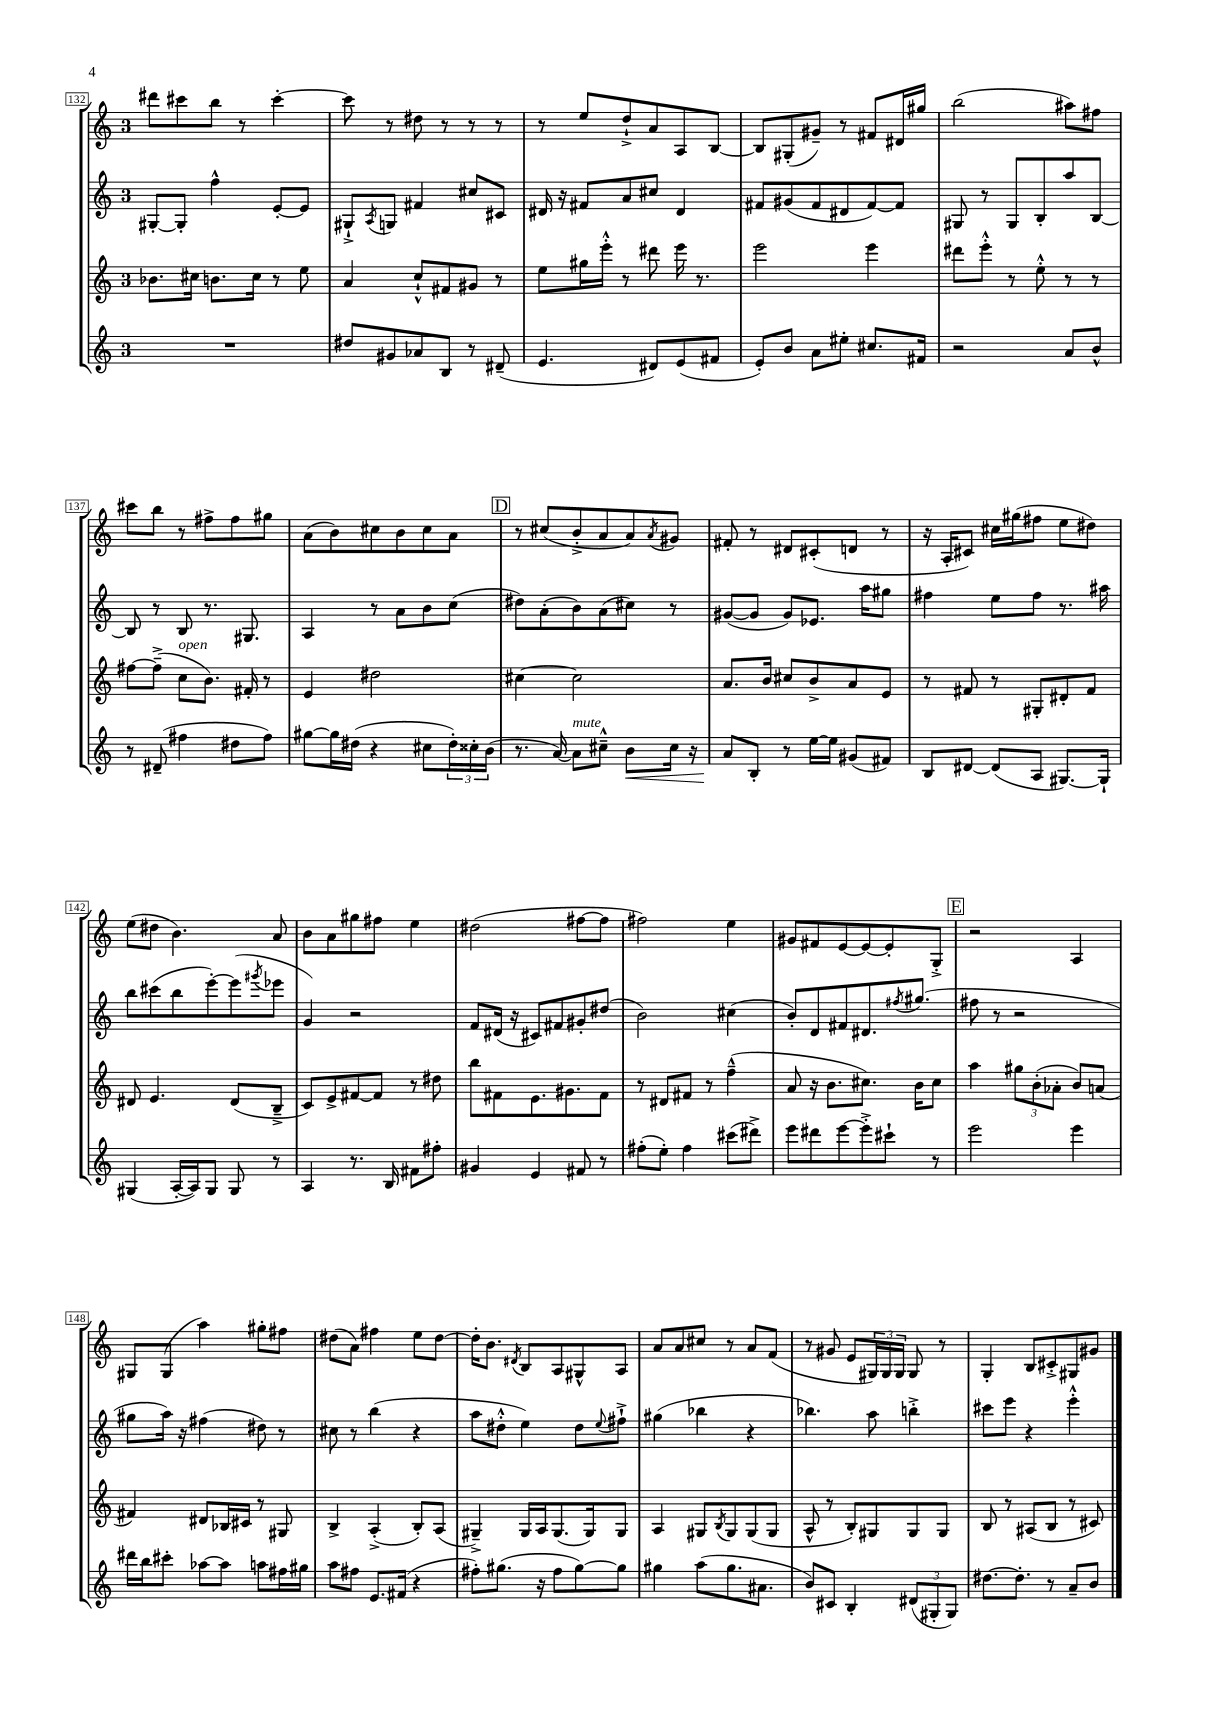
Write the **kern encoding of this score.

**kern	**dynam	**kern	**kern	**kern
*part4	*part4	*part3	*part2	*part1
*staff4	*staff4	*staff3	*staff2	*staff1
*clefG2	*	*clefG2	*clefG2	*clefG2
*k[]	*	*k[]	*k[]	*k[]
*M3/4	*	*M3/4	*M3/4	*M3/4
=132	=132	=132	=132	=132
2.r	.	8.b-X\L	[8G#X'/L	8ddd#X\L
.	.	.	8G#'/J]	8ccc#X\
.	.	16cc#X\Jk	.	.
.	.	8.bn\L	4ff^^\	8bb\J
.	.	.	.	8r
.	.	16cc#\Jk	.	.
.	.	8r	[8e'/L	[4ccc#'\
.	.	8ee\	8e/J]	.
=133	=133	=133	=133	=133
8dd#X/L	.	4a/	8G#X`^/L	8ccc#\]
.	.	.	8qA/	.
8g#X/	.	.	8Gn/J	8r
8a-X/	.	8cc`^^/L	4f#X/	8dd#X\
8B/J	.	8f#X/	.	8r
8r	.	8g#X/J	8cc#X/L	8r
(8d#X~/	.	8r	8c#X/J	8r
=134	=134	=134	=134	=134
4.e/	.	8ee\L	16d#X/	8r
.	.	.	16r	.
.	.	16gg#X\L	8f#X/L	8ee/L
.	.	16eee'^^\JJ	.	.
.	.	8r	8a/	8dd`^/
8d#X/L)	.	8ddd#X\	8cc#X/J	8a/
(8e/	.	16eee\	4d#/	8A/
.	.	8.r	.	.
8f#X/J	.	.	.	[8B/J
=135	=135	=135	=135	=135
8e'/L)	.	2eee\	8f#X/L	8B/L]
8b/J	.	.	(8g#X/	(8G#X'/
8a\L	.	.	8f#/	8g#X~/J)
8ee#X'\J	.	.	8d#X/	8r
8.cc#X/L	.	4eee\	[8f#/)	8f#X/L
.	.	.	8f#/J]	16d#X/L
16f#X/Jk	.	.	.	16gg#X/JJ
=136	=136	=136	=136	=136
2r	.	8ddd#X\L	8G#X/	(2bb\
.	.	8eee'^^\J	8r	.
.	.	8r	8G#/L	.
.	.	8ee'^^\	8B'/	.
8a/L	.	8r	8aa/	8aa#X\L)
8b^^/J	.	8r	[8B/J	8ff#X\J
!!LO:LB:g=z
=137	=137	=137	=137	=137
8r	.	[8ff#X\L	8B/]	8ccc#X\L
(8d#X~/	.	(8ff#~^\J]	8r	8bb\J
!	!	!LO:TX:a:i:t=open	!	!
4ff#X\	.	8cc\L	8B/	8r
.	.	8.b\J)	8.r	8ff#X^\L
8dd#X\L	.	.	.	8ff#\
.	.	16f#X'/	8.G#X/	.
8ff#\J)	.	8r	.	8gg#X\J
=138	=138	=138	=138	=138
[8gg#X\L	.	4e/	4A/	(8a\L
16gg#\L]	.	.	.	8b\)
(16dd#X\JJ	.	.	.	.
4r	.	2dd#X\	8r	8cc#X\
.	.	.	8a\L	8b\
8cc#X\L	.	.	8b\	8cc#\
24dd#'\L)	.	.	(8cc\J	8a\J
24cc##X'\	.	.	.	.
(24b\JJ	.	.	.	.
!!LO:REH:place=s1:t=D
=139	=139	=139	=139	=139
8.r	.	[4cc#X\	8dd#X\L)	8r
.	.	.	(8a'\	(8cc#X/L
[16a/)	.	.	.	.
!LO:TX:a:i:t=mute	!	!	!	!
8a\L]	.	2cc#\]	8b\)	8b'^/
8cc#X~^^\J	.	.	(8a\	8a/
!	!LO:HP:b	!	!	!
8b\L	<	.	8cc#X\J)	8a/)
.	.	.	.	8qa/
16cc#\Jk	.	.	8r	8g#X/J
16r	.	.	.	.
=140	=140	=140	=140	=140
8a/L	.	8.a/L	([8g#X/L	8f#X'/
8B'/J	[	.	8g#/J]	8r
.	.	16b/Jk	.	.
8r	.	8cc#X/L	8g#/L)	8d#X/L
[16ee\LL	.	8b^/	8.e-X/J	(8c#X'/
16ee\JJ]	.	.	.	.
(8g#X/L	.	8a/	.	8dn/J
.	.	.	16aa\KL	.
8f#X/J)	.	8e/J	8gg#X\J	8r
=141	=141	=141	=141	=141
8B/L	.	8r	4ff#X\	16r
.	.	.	.	16A'/KL
[8d#X/J	.	8f#X/	.	8c#X/J)
(8d#/L]	.	8r	8ee\L	16cc#X\LL
.	.	.	.	(16gg#X\J
8A/J	.	8G#X'/L	8ff#\J	8ff#X\J
[8.G#X/L)	.	8d#X'/	8.r	8ee\L
.	.	8f#/J	.	8dd#X\J)
16G#`/Jk]	.	.	16aa#X\	.
!!LO:LB:g=z
=142	=142	=142	=142	=142
(4G#X/	.	8d#X/	8bb\L	(8ee\L
.	.	4.e/	(8ccc#X\	8dd#X\J
[16A'/LL	.	.	8bb\	4.b\)
16A/J])	.	.	.	.
8G#/J	.	.	[8eee'\)	.
8G#/	.	(8d#/L	(8eee\]	.
.	.	.	8qggg#X/	.
8r	.	8B~^/J	8eee-X\J	8a/
=143	=143	=143	=143	=143
4A/	.	8c/L)	4g/)	8b\L
.	.	8e^/	.	8a\
8.r	.	[8f#X/	2r	8gg#X\
.	.	8f#/J]	.	8ff#X\J
16B/	.	.	.	.
8f#X\L	.	8r	.	4ee\
8ff#X'\J	.	8dd#X\	.	.
=144	=144	=144	=144	=144
4g#X/	.	8bb\L	8f/L	(2dd#X\
.	.	8f#X\	(16d#X/Jk	.
.	.	.	16r	.
4e/	.	8.e\	8c#X/L)	.
.	.	.	8f#X/	.
.	.	8.g#X\	.	.
8f#X/	.	.	8g#X'/	[8ff#X\L
8r	.	8f#\J	(8dd#X/J	8ff#\J]
=145	=145	=145	=145	=145
(8ff#X'\L	.	8r	2b\)	2ff#X\)
8ee'\J)	.	8d#X/L	.	.
4ff#\	.	8f#X/J	.	.
.	.	8r	.	.
(8ccc#X\L	.	(4ff~^^\	(4cc#X\	4ee\
8ddd#X^\J)	.	.	.	.
=146	=146	=146	=146	=146
8eee\L	.	8a/	8b'/L)	8g#X/L
8ddd#X\	.	16r	8d/	8f#X/
.	.	8.b\L	.	.
[8eee\	.	.	8f#X/	[8e/
8eee'^\]	.	8.cc#X\J)	8.d#X/	8e/_
8ccc#X`\J	.	.	.	8e'/]
.	.	.	8qff#X/	.
.	.	16b\KL	(8.gg#X/J	.
8r	.	8cc#\J	.	8G'^/J
!!LO:REH:place=s1:t=E
=147	=147	=147	=147	=147
2eee\	.	4aa\	8ff#X\	2r
.	.	.	8r	.
.	.	12gg#X\L	2r	.
.	.	(12b'\	.	.
.	.	12a-X'\J	.	.
4eee\	.	8b/L)	.	4A/
.	.	(8an/J	.	.
!!LO:LB:g=z
=148	=148	=148	=148	=148
16ddd#X\LL	.	4f#X/)	8gg#X\L	8G#X/L
16bb\J	.	.	.	.
8ccc#X'\J	.	.	16aa\Jk)	(8G#/J
.	.	.	16r	.
[8aa-X\L	.	8d#X/L	(4ff#X\	4aa\)
8aa-\J]	.	16B-X/L	.	.
.	.	16c#X/JJ	.	.
8aan\L	.	8r	8dd#X\)	8gg#X'\L
16ff#X\L	.	8G#X/	8r	8ff#X\J
16gg#X\JJ	.	.	.	.
=149	=149	=149	=149	=149
8aa\L	.	4B^/	8cc#X\	(8dd#X\L
8ff#X\J	.	.	8r	8a\J)
8.e/L	.	(4A'^/	(4bb\	4ff#X\
(16f#X/Jk	.	.	.	.
4r	.	8B'/L)	4r	8ee\L
.	.	(8A/J	.	[8dd#\J
=150	=150	=150	=150	=150
8ff#X'\L)	.	4G#X~^/)	8aa\L	16dd#'\KL]
.	.	.	.	8.b\J
(8.gg#X\J	.	.	8dd#X'^^\J	.
.	.	.	.	8qd#X/
.	.	16G#/LL	4ee\)	8B/L
16r	.	16A/J	.	.
8ff#\L	.	(8.G#/	.	8A/
[8gg#\)	.	.	8dd#\L	8G#X^^/
.	.	16G#/k)	.	.
.	.	.	8qqee/	.
8gg#\J]	.	8G#/J	8ff#X`^\J	8A/J
=151	=151	=151	=151	=151
4gg#X\	.	4A/	(4gg#X\	8a/L
.	.	.	.	8a/
(8aa\L	.	8G#X/L	4bb-X\	8cc#X/J
.	.	8qB/	.	.
8.gg#\	.	8G#/	.	8r
.	.	(8G#/	4r	8a/L
8.a#X\J	.	.	.	.
.	.	8G#/J	.	(8f/J
=152	=152	=152	=152	=152
8b/L)	.	8A^^/	4.bb-X\)	8r
8c#X/J	.	8r	.	8g#X/
4B'/	.	8B'/L)	.	8e/L
.	.	8G#X/	8aa\	24G#X/L)
.	.	.	.	24G#/
.	.	.	.	24G#/JJ
(12d#X/L	.	8G#/	4bbn'^\	8G#/
12G#X'/	.	.	.	.
.	.	8G#/J	.	8r
12G#/J)	.	.	.	.
=153	=153	=153	=153	=153
[8.dd#X\L	.	8B/	8ccc#X\L	4G'/
.	.	8r	8eee\J	.
8.dd#'\J]	.	.	.	.
.	.	(8A#X/L	4r	8B/L
8r	.	8B/J	.	8c#X'^/
8a~/L	.	8r	4eee'^^\	8G#X/
8b/J	.	8c#X/)	.	8g#X/J
==	==	==	==	==
*-	*-	*-	*-	*-
